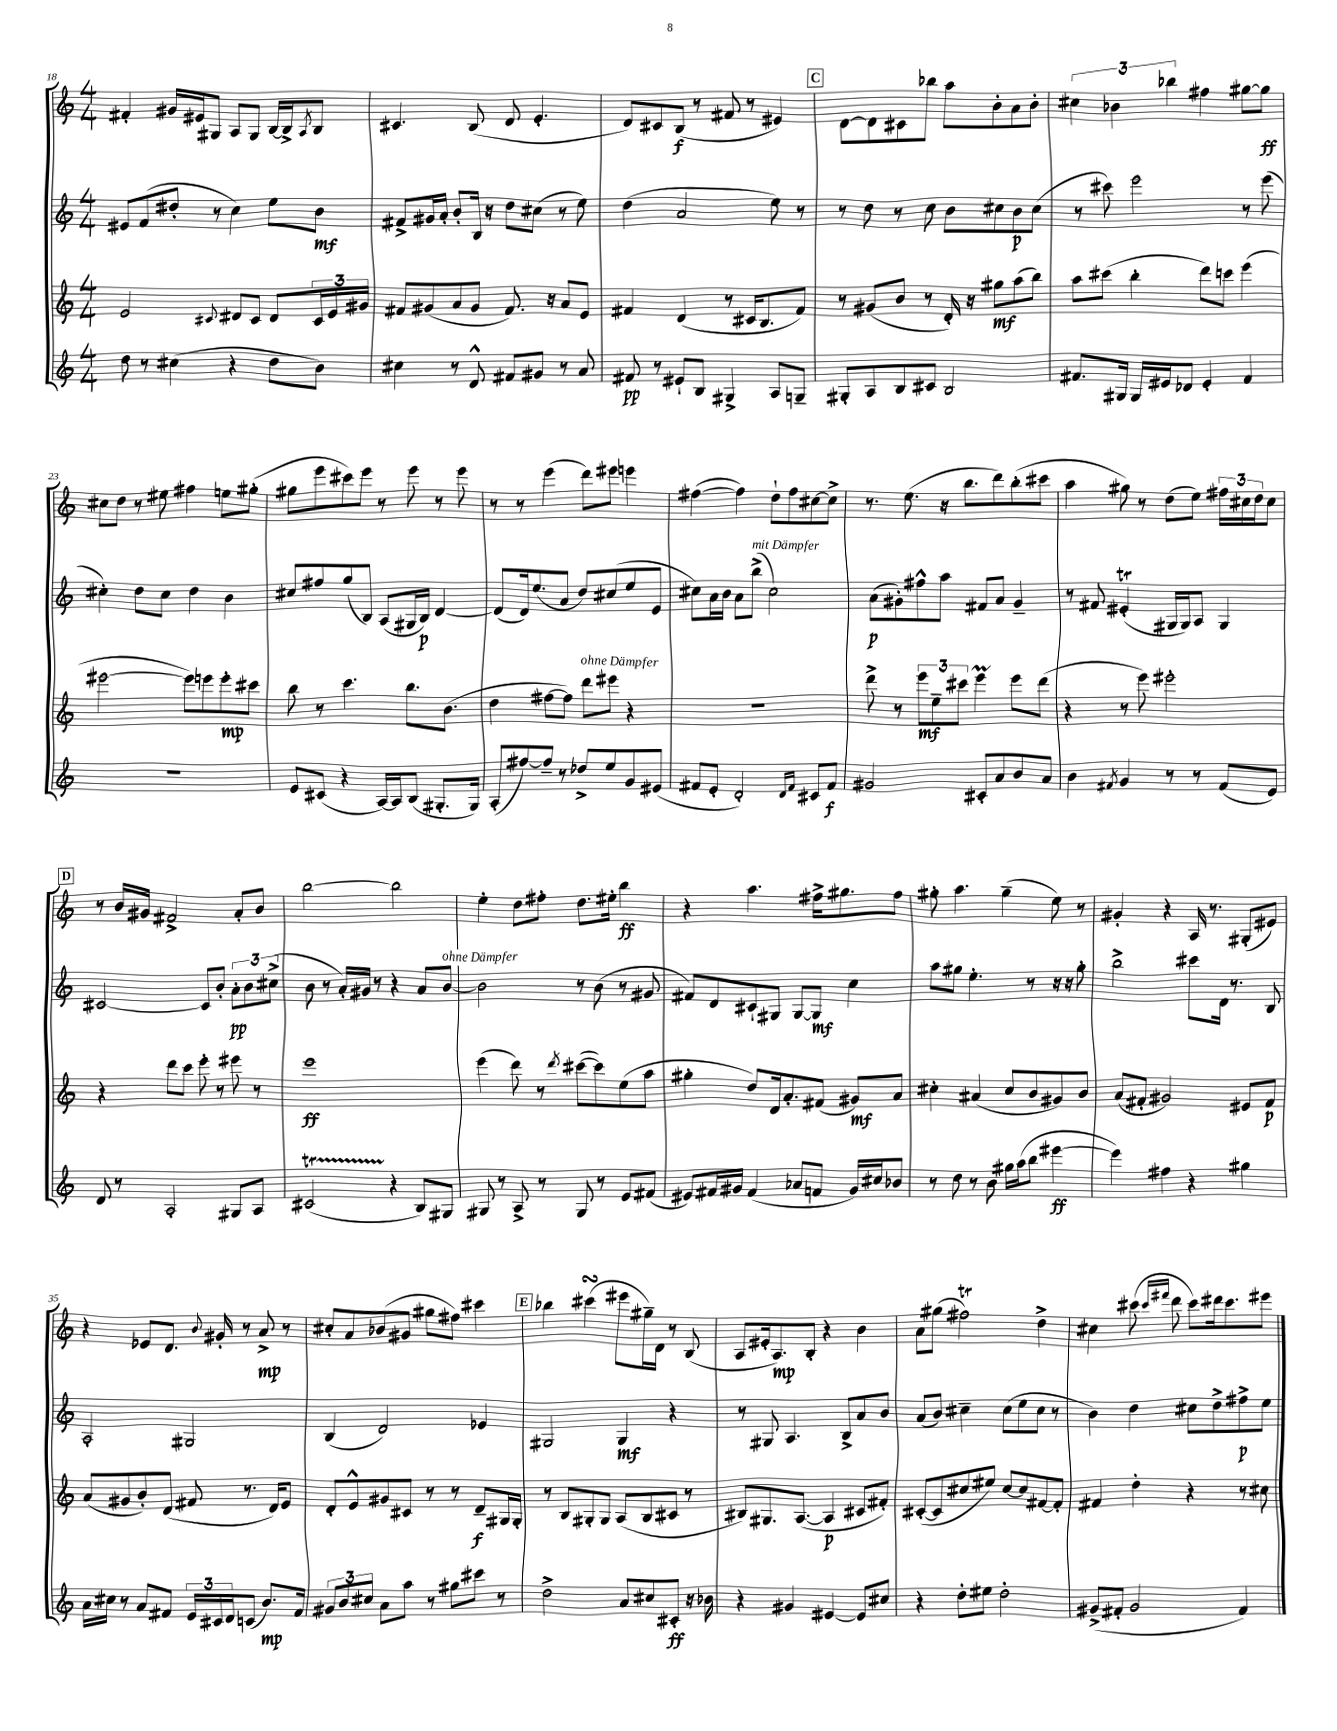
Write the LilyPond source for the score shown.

<<
\new StaffGroup <<
\new Staff = "s0" {
    \clef treble \key c \major \numericTimeSignature \time 4/4
    fis'4-. gis'16 eis'16 gis8 a8 gis8 b16~ b16-> \acciaccatura { a8 } b8 |
    cis'4. b8( d'8 e'4.-. |
    d'8) cis'8 b8\f( r8 fis'8 r8 eis'4) |
    \mark \markup { \box "C" } d'8~ d'8 cis'8 bes''8 a''8 b'8-. a'8 b'8-. |
    \tuplet 3/2 { cis''4 bes'4 bes''4 } fis''4 gis''8~ gis''8\ff |
    cis''8 d''8 r8 eis''8 fis''4 e''8 gis''8-.( |
    gis''8 e'''8 cis'''8) e'''8 r8 e'''8 r8 e'''8 |
    r8 r8 e'''4( d'''8) eis'''8 e'''4 |
    fis''4~( fis''4) d''8-! fis''8 cis''8~ cis''8-> |
    r8. e''8.( r16 b''8. d'''8) b''8-.( cis'''8 |
    a''4 gis''8) r8 d''8( e''8) \tuplet 3/2 { fis''16 cis''16 d''16 } cis''8 |
    \mark \markup { \box "D" } r8 b'16 gis'16 fis'2-> a'8-. b'8 |
    b''2~ b''2 |
    e''4-. d''8 fis''8-. d''8. eis''16-. b''4\ff |
    r4 a''4. fis''16-> gis''8. fis''8 |
    gis''8-. a''4. gis''4--( e''8) r8 |
    gis'4-. r4 a16 r8. gis8-.( eis'8) |
    r4 ees'8 d'8. \appoggiatura { b'8 } gis'16-. r8 a'8->\mp r8 |
    cis''8-. a'8 bes'8( gis'8 gis''8 fis''8) cis'''4 |
    \mark \markup { \box "E" } bes''4 cis'''4\turn( eis'''8 gis''16--) d'16 r8 b8( |
    a8 eis'16-. a8.\mp) b8-. r4 b'4 |
    a'8 gis''8( fis''2\trill) d''4-> |
    cis''4 cis'''8( \grace { cis'''16 fis'''16 } d'''8 cis'''8) dis'''16 cis'''8. eis'''8 \bar "|." |
}
\new Staff = "s1" {
    \clef treble \key c \major \numericTimeSignature \time 4/4
    eis'8 f'8( dis''8-. r8 c''4) e''8 b'8\mf |
    fis'8-> gis'16 a'16-. b'8-. b16 r16 d''8 cis''8( r8 e''8) |
    d''4( a'2 e''8) r8 |
    \mark \markup { \box "C" } r8 d''8 r8 c''8 b'8 cis''8 b'8\p cis''8( |
    r8 cis'''8) e'''2 r8 e'''8( |
    cis''4-.) d''8 cis''8 d''4 b'4 |
    cis''8 fis''8 g''8( b8) a8( gis16 b16\p) d'4~ |
    d'8( d'16) e''8.( a'8 d''8) cis''8( e''8 e'8 |
    cis''8) a'16 b'16 a'8 b''8->^\markup { \italic "mit Dämpfer" }( cis''2) |
    a'8\p( gis'8-.) fis''8-^ a''8 fis'8 a'8 gis'4-- |
    r8 fis'8 eis'4-.\trill( gis16 gis16) a8 gis4 |
    \mark \markup { \box "D" } cis'2~ cis'8 b'8-. \tuplet 3/2 { a'8-.\pp b'8 cis''8->( } |
    b'8 r8 a'16-.) gis'16 r8 r4 a'8 b'8~^\markup { \italic "ohne Dämpfer" } |
    b'2 r8 b'8( r8 gis'8 |
    fis'8) d'8 cis'8-! gis8 gis8~ gis8\mf c''4 |
    a''8 gis''8 e''4.-. r8 r16 r16 gis''8-. |
    b''2-> cis'''8 d'16 r8. b8 |
    a2-. gis2 |
    b4( d'2) ees'4 |
    \mark \markup { \box "E" } gis2 gis4\mf r4 |
    r8 gis8 a4. b8-> a'8 b'8 |
    a'8( b'8) cis''4-- cis''8( e''8 cis''8 r8 |
    b'4) d''4 cis''8 d''8-> fis''8->\p e''8 \bar "|." |
}
\new Staff = "s2" {
    \clef treble \key c \major \numericTimeSignature \time 4/4
    e'2 \appoggiatura { cis'8 } dis'8 cis'8 dis'8 \tuplet 3/2 { cis'16 e'16 gis'16 } |
    fis'8 gis'8( a'8 gis'8 fis'8.) r16 a'8 e'8 |
    fis'4 d'4( r8 cis'16 b8. fis'8) |
    \mark \markup { \box "C" } r8 gis'8( b'8 r8 d'16-.) r16 gis''8\mf a''8( b''8) |
    a''8 cis'''8( b''4-. d'''8) c'''8 e'''4( |
    eis'''2~ eis'''8) e'''8 e'''8-.\mp cis'''8 |
    b''8 r8 c'''4. b''8. b'8.( |
    d''4 fis''8~ fis''8) d'''8^\markup { \italic "ohne Dämpfer" } eis'''8 r4 |
    R1 |
    d'''8-> r8 \tuplet 3/2 { e'''8\mf e''8-- cis'''8 } e'''4\prall e'''8 d'''8( |
    r4 r8 e'''8) eis'''2-. |
    \mark \markup { \box "D" } r4 d'''8 c'''8 e'''8-. r8 eis'''8 r8 |
    e'''1\ff |
    e'''4( d'''8) r8 \acciaccatura { d'''8 } cis'''8~( cis'''8) e''8( a''8 |
    gis''4-. d''8) d'16 a'8.-. fis'8( gis'8\mf) a'8 |
    cis''4-. ais'4( cis''8 b'8 gis'8) b'8 |
    a'8( fis'8-. gis'2) eis'8 fis'8\p |
    a'8( gis'8 b'8-.) d'8( fis'8 r8. d'16) e'8 |
    d'8-. e'8-^ gis'8 cis'8 r8 r8 d'8--\f gis16 gis16-. |
    \mark \markup { \box "E" } r8 b8 gis8-. gis8 a8( b8 cis'8 r8 |
    bis8) gis8. a8.~( a4\p cis'8 fis'8-.) |
    cis'8~-.( cis'8 cis''8 eis''8) cis''8~ cis''8 fis'8~ fis'8-. |
    fis'4 d''4-. r4 r8 cis''8 \bar "|." |
}
\new Staff = "s3" {
    \clef treble \key c \major \numericTimeSignature \time 4/4
    d''8 r8 cis''4( r4 d''8 b'8) |
    cis''4 r8 d'8-^ fis'8 gis'8 r8 a'8 |
    fis'8\pp r8 eis'8-! b8 gis4-> a8 g8-- |
    \mark \markup { \box "C" } gis8-. a8 b8 cis'8 b2 |
    fis'8. gis16 gis16 eis'16 des'8 eis'4-. fis'4 |
    R1 |
    e'8 cis'8( r4 a16~) a16 b8( gis8.-. gis16) |
    a8-.( fis''8~) fis''8-- r8 des''8-> e''8 g'8 eis'8( |
    fis'8 e'8-. d'2-.) \grace { d'16 fis'16 } cis'8 fis'8\f |
    gis'2 cis'8-. a'8 b'8 a'8 |
    b'4 \acciaccatura { fis'8 } g'4 r8 r8 fis'8( e'8) |
    \mark \markup { \box "D" } d'8 r8 a2-. gis8 a8 |
    cis'2\startTrillSpan( r4\stopTrillSpan b8) gis8 |
    gis8 r8 a8-> r8 gis8 r8 e'8 fis'8( |
    eis'8) fis'16 gis'16 fis'4( aes'8 f'8 gis'16) cis''16 bes'8 |
    r8 d''8 r8 b'8 gis''16 a''16( b''8 eis'''4~\ff |
    eis'''4) fis''4 r4 gis''4 |
    a'16 cis''16 r8 a'8 fis'8 \tuplet 3/2 { e'16 cis'16 d'16 } c'8( b'8.\mp) fis'16 |
    \tuplet 3/2 { gis'8 b'8 cis''8 } a'8 a''8 r8 gis''8 cis'''8 r8 |
    \mark \markup { \box "E" } d''2-> a'8 cis''8 cis'8-.\ff r16 bes'16 |
    r4 gis'4 eis'4~ eis'8 cis''8 |
    r4 d''8-. eis''8 d''2-. |
    gis'8->( fis'8-. gis'2 fis'4) \bar "|." |
}
>>
>>
\layout { \context { \Score currentBarNumber = #18 } }
